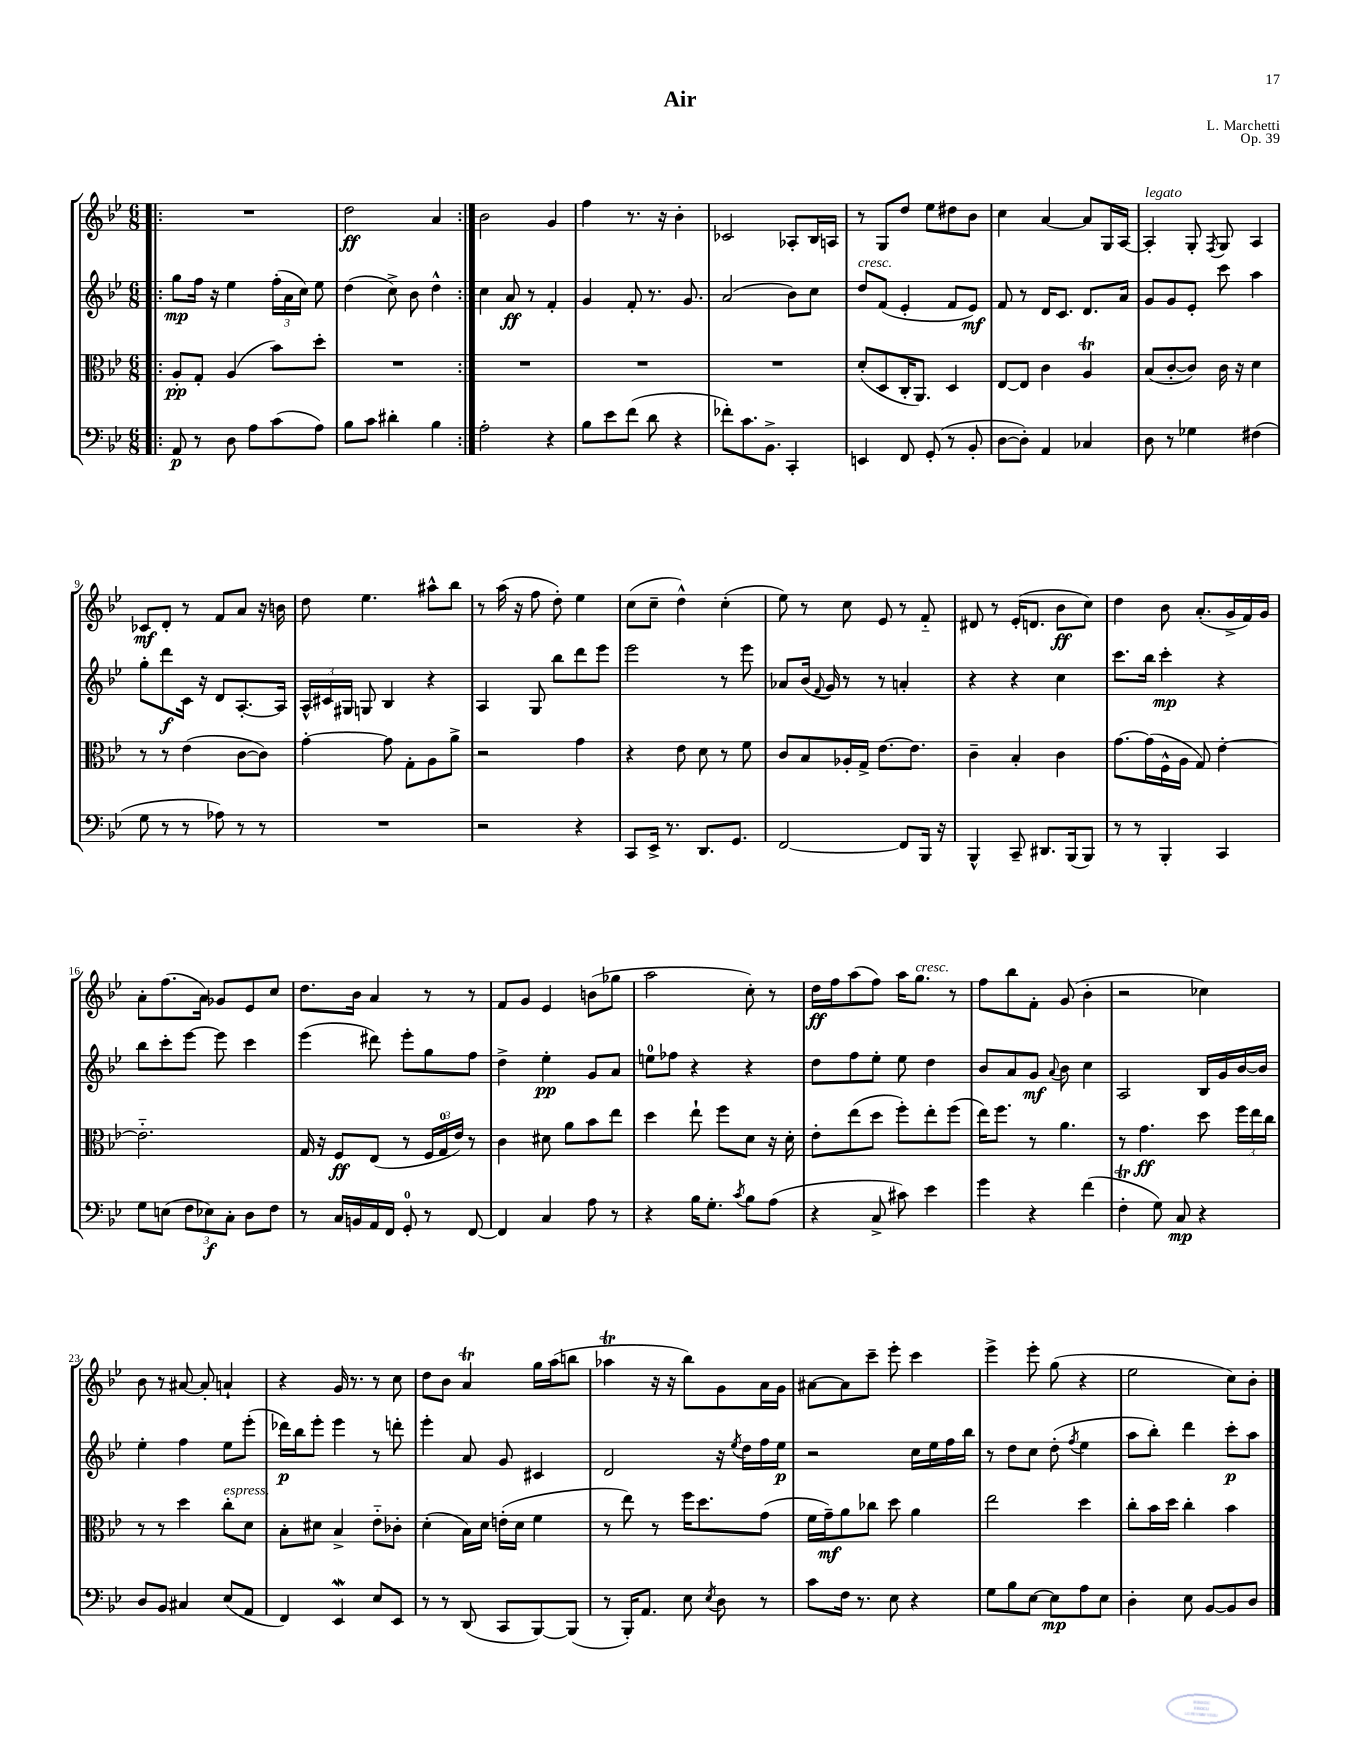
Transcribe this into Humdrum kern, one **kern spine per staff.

**kern	**kern	**kern	**kern
*staff4	*staff3	*staff2	*staff1
*clefF4	*clefC3	*clefG2	*clefG2
*k[b-e-]	*k[b-e-]	*k[b-e-]	*k[b-e-]
*M6/8	*M6/8	*M6/8	*M6/8
=!|:	=!|:	=!|:	=!|:
8AA/	8A'/L	8gg\L	2.r
8r	8G'/J	16ff\Jk	.
.	.	16r	.
8D\	(4A/	4ee-\	.
8A\L	.	.	.
(8c\	8b-\L)	(24ff'\LL	.
.	.	24a\	.
.	.	24cc\JJ)	.
8A\J)	8dd'\J	8ee-\	.
=	=	=	=
8B-\L	2.r	(4dd\	2dd\
8c\J	.	.	.
4d#'\	.	8cc^\)	.
.	.	8b-\	.
4B-\	.	4dd^^\	4a/
=:|!	=:|!	=:|!	=:|!
2A'\	2.r	4cc\	2b-\
.	.	8a/	.
.	.	8r	.
4r	.	4f'/	4g/
=	=	=	=
8B-\L	2.r	4g/	4ff\
8e-\	.	.	.
(8f\J	.	8f'/	8.r
8d\	.	8.r	.
.	.	.	16r
4r	.	.	4b-'\
.	.	8.g/	.
=	=	=	=
8f-'\L)	2.r	(2a/	2c-/
8.c\	.	.	.
8.BB-^\J	.	.	.
4CC'/	.	8b-\L)	8A-'/L
.	.	8cc\J	16B-/L
.	.	.	16A/JJ
=	=	=	=
4EE/	(8d'/L	8dd/L	8r
.	8D/	(8f/J	8G/L
8FF/	16C'/K	4e-'/	8dd/J
.	8.AA/J)	.	.
(8GG'/	.	.	8ee-\L
8r	4D/	8f/L	8dd#\
8BB-'/	.	8e-/J)	8b-\J
=	=	=	=
[8D\L	[8E-/L	8f/	4cc\
8D'\]J)	8E-/]J	8r	.
4AA/	4c\	16d/LK	[4a/
.	.	8.c/J	.
4C-/	4A/	8.d/L	8a/]L
.	.	.	16G/L
.	.	16a/Jk	[16A/JJ
=	=	=	=
8D\	(8B-/L	8g/L	4A'/]
8r	[8c'/	8g/	.
4G-\	8c/]J)	8e-'/J	8G'/
.	.	.	8qF/
.	16c\	8ccc\	8G/
.	16r	.	.
(4F#\	4d\	4aa\	4A/
=	=	=	=
8G\	8r	8gg'\L	8c-/L
8r	8r	8ddd\	8d'/J
8r	(4e-\	16c\Jk	8r
.	.	16r	.
8A-\)	.	8d/L	8f/L
8r	[8c\L	[8.A'/	8a/J
8r	8c\]J)	.	16r
.	.	16A/]Jk	16b\
=	=	=	=
2.r	[4g'\	24A^^/LL	8dd\
.	.	24c#/	.
.	.	24G#/JJ	.
.	.	8G/	4.ee-\
.	8g\]	4B-/	.
.	8G'\L	.	.
.	8A\	4r	8aa#^^\L
.	8a^\J	.	8bb-\J
=	=	=	=
2r	2r	4A/	8r
.	.	.	(16aa\
.	.	.	16r
.	.	8G/	8ff\
.	.	8bb-\L	8dd'\)
4r	4g\	8ddd\	4ee-\
.	.	8eee-\J	.
=	=	=	=
8CC/L	4r	2eee-\	(8cc\L
16EE-^/Jk	.	.	8cc~\J
8.r	.	.	.
.	8e-\	.	4dd^^\)
8.DD/L	8d\	.	.
.	8r	8r	(4cc'\
8.GG/J	.	.	.
.	8f\	8eee-\	.
=	=	=	=
[2FF/	8c/L	8a-/L	8ee-\)
.	8B-/	(16b-/Jk	8r
.	.	8qqf/	.
.	.	16g/)	.
.	16A-'/L	8r	8cc\
.	16G^/JJ	.	.
.	[8.e-\L	8r	8e-/
8FF/]L	.	4a'/	8r
.	8.e-\]J	.	.
16BBB-/Jk	.	.	8f'~/
16r	.	.	.
=	=	=	=
4BBB-^^/	4c~\	4r	8d#/
.	.	.	8r
8CC~/	4B-'/	4r	(16e-'/LK
.	.	.	8.d/J
8.DD#/L	.	.	.
.	4c\	4cc\	8b-\L
(16BBB-/k	.	.	.
8BBB-/J)	.	.	8cc\J)
=	=	=	=
8r	[8.g\L	8.ccc\L	4dd\
8r	.	.	.
.	(16g\]L	16bb-\Jk	.
4BBB-'/	16F^^\	4ccc'\	8b-\
.	16A\JJ	.	.
.	8G/)	.	(8.a'/L
4CC/	[4e-'\	4r	.
.	.	.	16g^/L
.	.	.	16f/)
.	.	.	16g/JJ
=	=	=	=
8G\L	2.e-'~\]	8bb-\L	8a'\L
(8E\J	.	8ccc'\	(8.ff\
12F\L	.	[8eee-\J	.
.	.	.	16a\Jk)
12E-\)	.	.	.
.	.	8eee-\]	8g-/L
12C'\J	.	.	.
8D\L	.	4ccc\	8e-/
8F\J	.	.	8cc/J
=	=	=	=
8r	16G/	(4eee-\	8.dd\L
.	16r	.	.
16C/LL	8F/L	.	.
16BB/	.	.	16b-\Jk
16AA/	(8E-/J	8ddd#\)	4a/
16FF/JJ	.	.	.
8GG'/	8r	8eee-'\L	.
8r	24F/LL	8gg\	8r
.	24G/	.	.
.	24e-/JJ)	.	.
[8FF/	8r	8ff\J	8r
=	=	=	=
4FF/]	4c\	4dd^\	8f/L
.	.	.	8g/J
4C/	8d#\	4ee-'\	4e-/
.	8a\L	.	.
8A\	8b-\	8g/L	(8b\L
8r	8ee-\J	8a/J	8gg-\J
=	=	=	=
4r	4dd\	8ee\L	2aa\
.	.	8ff-\J	.
16B-\LK	8ee-`\	4r	.
8.G'\J	.	.	.
.	8ff\L	.	.
8qc/	.	.	.
8B-\L	8d\J	4r	8cc'\)
(8A\J	16r	.	8r
.	16d'\	.	.
=	=	=	=
4r	8e-'\L	8dd\L	16dd\LL
.	.	.	16ff\J
.	(8ee-\	8ff\	(8aa\
8C^/	8dd\J	8ee-'\J	8ff\J)
8c#\)	8ff'\L)	8ee-\	16aa\LK
.	.	.	8.gg\J
4e-\	8ee-'\	4dd\	.
.	(8ff\J	.	8r
=	=	=	=
4g\	16ee-\LK)	8b-/L	8ff\L
.	8.ff\J	.	.
.	.	8a/	8bb-\
4r	8r	8g/J	8f'\J
.	.	8qqa/	.
.	4.a\	8b-\	(8g/
(4f\	.	4cc\	4b-'\
=	=	=	=
4F'\	8r	2A/	2r
.	4.g\	.	.
8G\)	.	.	.
8C/	.	.	.
4r	8dd\	16B-/LL	4cc-\)
.	.	16g/	.
.	24ff\LL	[16b-/	.
.	24ee-\	.	.
.	.	16b-/]JJ	.
.	24cc\JJ	.	.
=	=	=	=
8D/L	8r	4ee-'\	8b-\
8BB-/J	8r	.	8r
4C#/	4dd\	4ff\	[8a#/
.	.	.	8a#'/]
(8E-/L	8cc'\L	8ee-\L	4a`/
8AA/J	8d\J	(8eee-'\J	.
=	=	=	=
4FF/)	8B-'\L	16ddd-\LL)	4r
.	.	16bb-\J	.
.	8d#\J	8eee-'\J	.
4EE-/	4B-^/	4eee-\	16g/
.	.	.	8.r
8E-/L	8e-'~\L	8r	8r
8EE-/J	8c-'\J	8ddd'\	8cc\
=	=	=	=
8r	(4d'\	4eee-'\	8dd\L
8r	.	.	8b-\J
(8DD/	16B-\LL)	8a/	4a/
.	16d\JJ	.	.
8CC/L	(16e'\LL	8g/	.
.	16d\JJ	.	.
[8BBB-/)	4f\	4c#/	16gg\LL
.	.	.	(16aa\J
(8BBB-/]J	.	.	8bb\J
=	=	=	=
8r	8r	2d/	4aa-\
16BBB-'/LK)	8ee-\)	.	.
8.AA/J	.	.	.
.	8r	.	16r
.	.	.	16r
8E-\	16ff\LK	.	8bb-\L)
.	8.dd\	.	.
8qE-/	.	.	.
8D\	.	16r	8g\
.	.	8qee-/	.
.	.	16dd\LL	.
8r	(8g\J	16ff\	16a\L
.	.	16ee-\JJ	16g\JJ
=	=	=	=
8c\L	16f\LL	2r	[8a#\L
.	16g~\J)	.	.
16F\Jk	8a\	.	8a#\]
8.r	.	.	.
.	8cc-\J	.	8ccc~\J
8E-\	8dd\	.	8eee-'\
4r	4a\	16cc\LL	4ccc\
.	.	16ee-\	.
.	.	16ff\	.
.	.	16bb-\JJ	.
=	=	=	=
8G\L	2ee-\	8r	4eee-^\
8B-\	.	8dd\L	.
[8E-\J	.	8cc\J	8eee-'\
8E-\]L	.	(8dd'\	(8gg\
.	.	8qff/	.
8A\	4dd\	4ee-\	4r
8E-\J	.	.	.
=	=	=	=
4D'\	8cc'\L	8aa\L	2ee-\
.	16b-\L	8bb-'\J)	.
.	16dd\JJ	.	.
8E-\	4cc'\	4ddd\	.
[8BB-/L	.	.	.
8BB-/]	4b-\	8ccc'\L	8cc\L)
8D/J	.	8aa\J	8b-'\J
==	==	==	==
*-	*-	*-	*-
